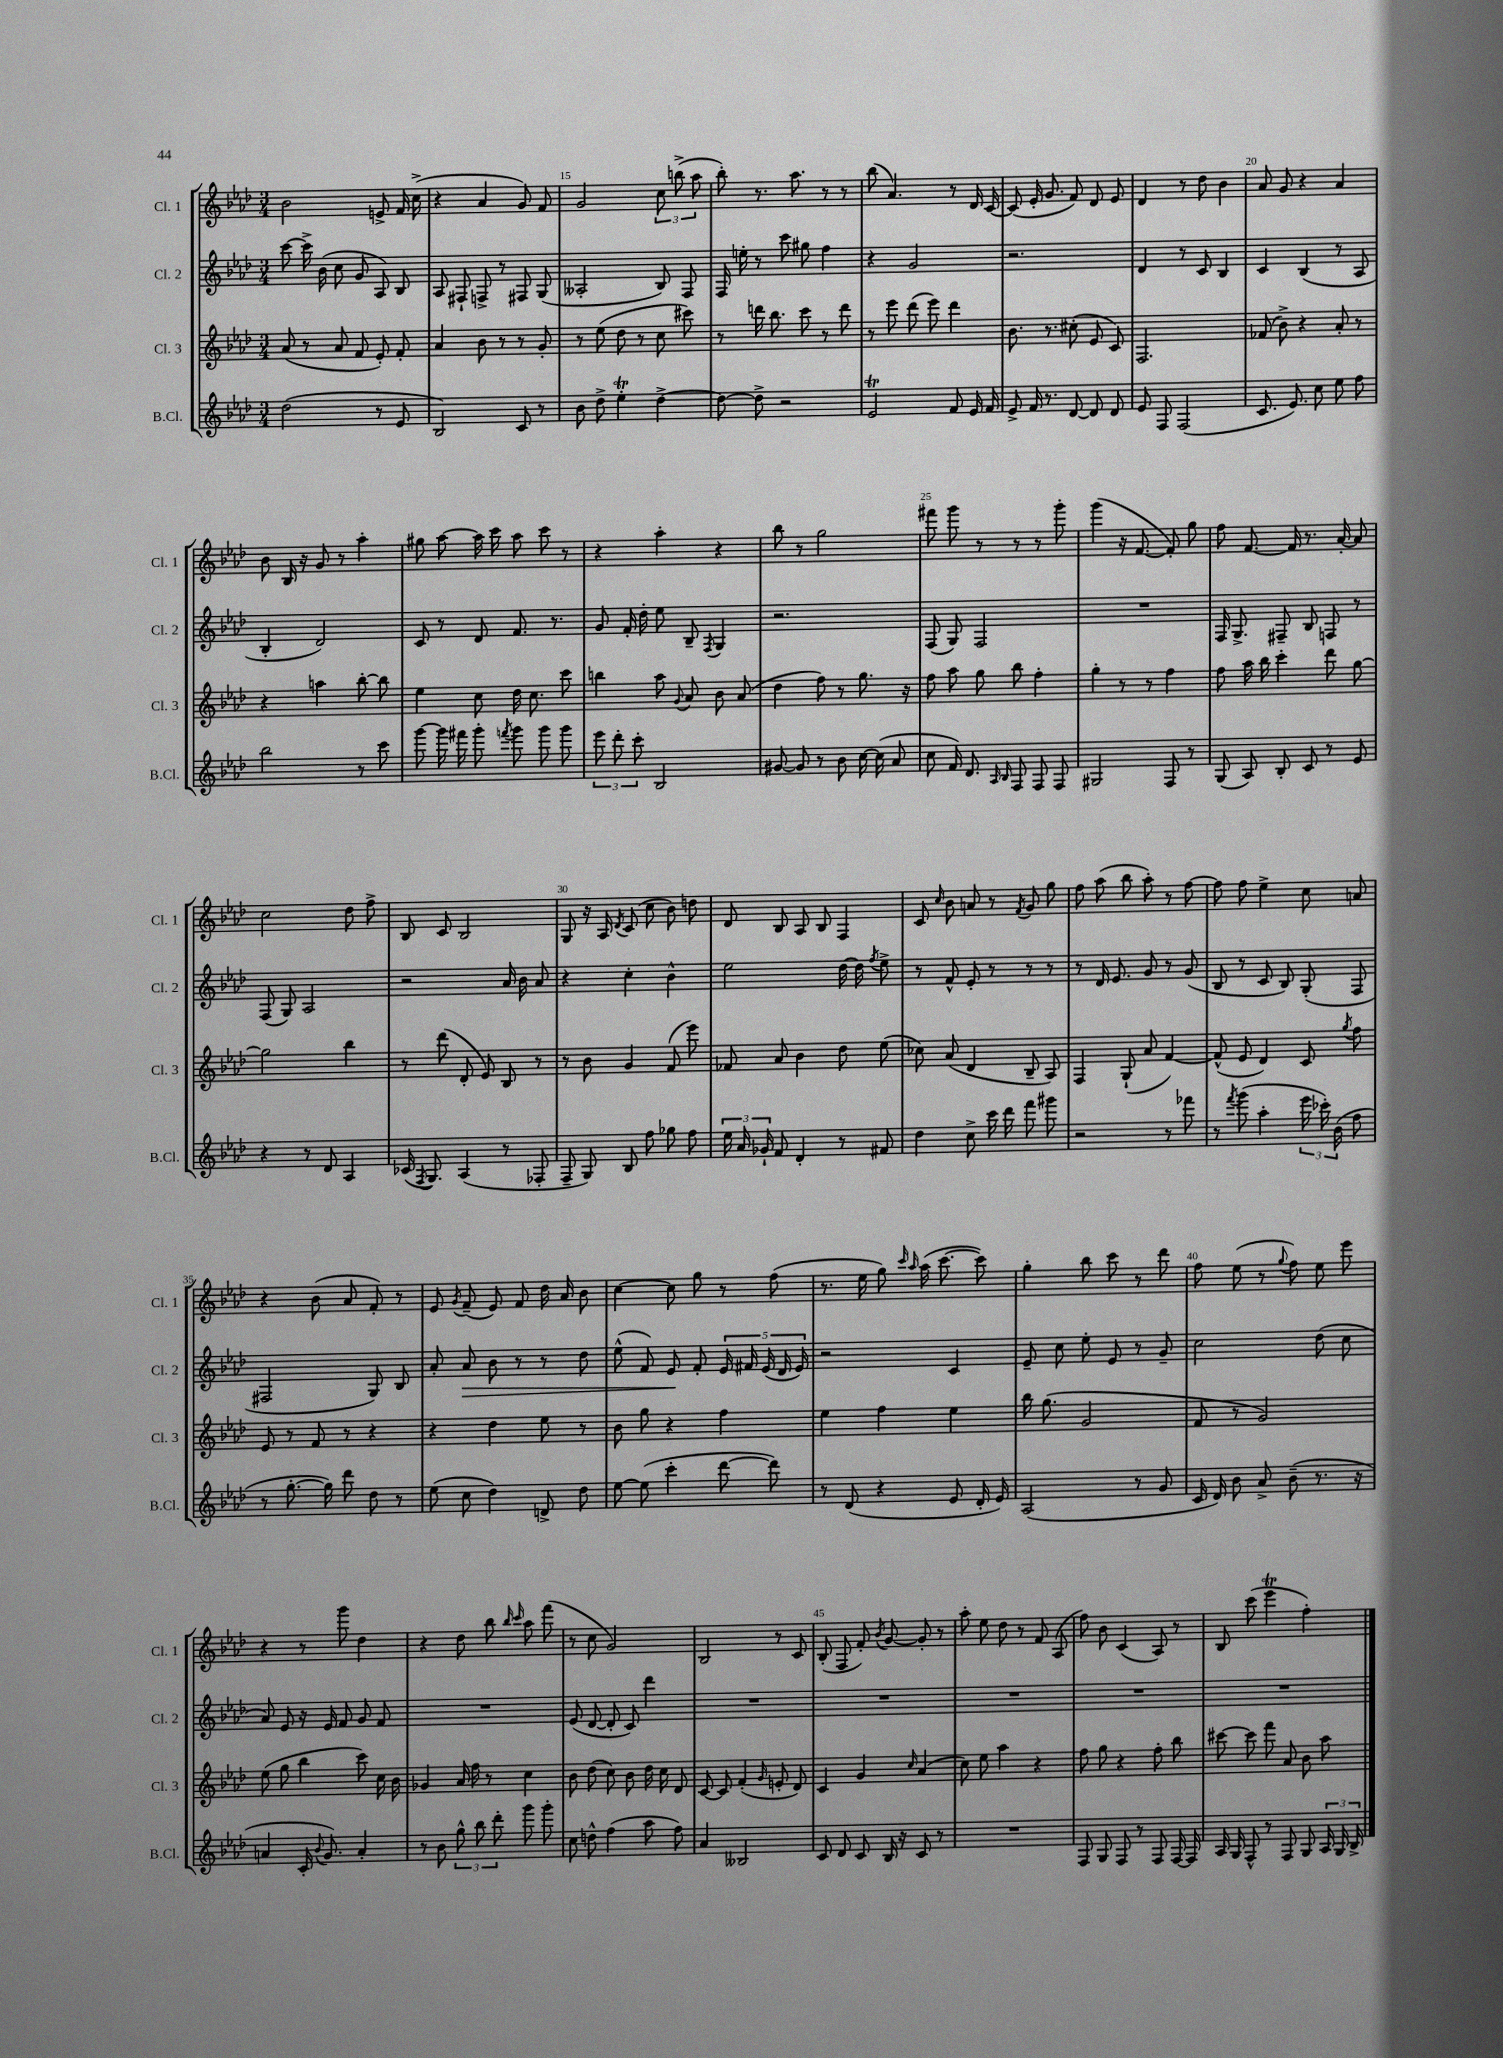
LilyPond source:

<<
\new StaffGroup <<
\new Staff = "s0" \with { instrumentName = "Cl. 1" shortInstrumentName = "Cl. 1" } {
    \clef treble \key aes \major \numericTimeSignature \time 3/4
    \autoBeamOff bes'2 e'8-> f'16 c''16->( |
    r4 aes'4 g'8) f'8 |
    g'2 \tuplet 3/2 { c''8 b''8->( aes''8 } |
    bes''8-.) r8. aes''8. r8 r8 |
    bes''8( aes'4.) r8 des'16 c'16~ |
    c'8( ees'16-. g'8. f'8) des'8 ees'8 |
    des'4 r8 des''8 bes'4 |
    aes'8 g'8 r4 aes'4 |
    bes'8 bes16 r16 g'8 r8 aes''4-. |
    gis''8 aes''8~ aes''16 c'''16 aes''8 c'''8 r8 |
    r4 aes''4-. r4 |
    bes''8 r8 g''2 |
    fis'''8 g'''8 r8 r8 r8 g'''8-. |
    g'''4( r16 f'8.~ f'8-.) g''8 |
    f''8 f'8.~ f'16 r8. aes'16~-. aes'8 |
    c''2 des''8 f''8-> |
    bes8 c'8 bes2 |
    g8 r16 aes16 \acciaccatura { des'8 } c'8( c''8 bes'8) d''8 |
    des'8 bes8 aes8 bes8 f4 |
    c'8 \grace { c''16 } bes'8 a'8 r8 \acciaccatura { f'8 } g'8 g''8 |
    f''8 aes''8( bes''8 aes''8-.) r8 f''8~ |
    f''8 f''8 ees''4-> c''8 a'8 |
    r4 bes'8( aes'8 f'8-.) r8 |
    ees'8 \acciaccatura { g'8 } f'8--( ees'8) f'8 des''16 aes'16 bes'8 |
    c''4~ c''8 g''8 r8 f''8( |
    r8. ees''16 g''8) \grace { c'''16 aes''16 } aes''16( c'''8.~ c'''8) |
    g''4-. bes''8 c'''8 r8 des'''8 |
    f''8 ees''8( r8 \appoggiatura { g''8 } f''8) ees''8 ees'''8 |
    r4 r8 g'''8 des''4 |
    r4 des''8 bes''8 \grace { bes''16 c'''16 } aes''8 f'''8( |
    r8 c''8 g'2) |
    bes2 r8 c'8 |
    bes8-.( f8 f'8-.) \acciaccatura { bes'8 } g'8~ g'8-. r8 |
    aes''8-. ees''8 des''8 r8 f'8 aes8( |
    f''8) bes'8 c'4( aes8) r8 |
    bes8 c'''8( ees'''4\trill f''4-.) \bar "|." |
}
\new Staff = "s1" \with { instrumentName = "Cl. 2" shortInstrumentName = "Cl. 2" } {
    \clef treble \key aes \major \numericTimeSignature \time 3/4
    \autoBeamOff c'''8~ c'''16-> bes'16( c''8 g'8 aes8) bes8 |
    aes8 fis8-! f8-> r8 fis8 g8( |
    aeses2-. bes8) f8 |
    f16 e''16-. r8 c'''8 gis''8 f''4 |
    r4 g'2 |
    r2. |
    des'4 r8 c'8 bes4 |
    c'4 bes4( r8 aes8 |
    bes4-. des'2) |
    c'8 r8 des'8 f'8. r8. |
    g'8 f'16-. des''16-. ees''8 bes8-- \acciaccatura { f8 } g4 |
    r2. |
    f8( g8) f2 |
    R2. |
    f16 g8.-> fis8-- bes8 f8 r8 |
    f8( g8) aes2 |
    r2 aes'16 bes'16 aes'8 |
    r4 c''4-. bes'4-^ |
    ees''2 des''16~ des''16 \acciaccatura { f''8 } ees''8-> |
    r8 f'8-^ ees'8-. r8 r8 r8 |
    r8 des'16 ees'8. g'8 r8 g'8( |
    bes8 r8 c'8 bes8) g8-.( f8 |
    fis2 g8) bes8 |
    aes'8-. aes'8\> bes'8 r8 r8 des''8 |
    ees''8-^( f'8) ees'8\! f'8-. \tuplet 5/4 { ees'16 fis'16 ees'16( des'16 ees'16) } |
    r2 c'4 |
    ees'8-- c''8 ees''8-. ees'8 r8 g'8-- |
    c''2 des''8( c''8 |
    aes'8) ees'8 r16 ees'16 f'8 g'8 f'8 |
    R2. |
    ees'8( des'8~ des'8-. c'8) des'''4 |
    R2. |
    R2. |
    R2. |
    R2. |
    R2. \bar "|." |
}
\new Staff = "s2" \with { instrumentName = "Cl. 3" shortInstrumentName = "Cl. 3" } {
    \clef treble \key aes \major \numericTimeSignature \time 3/4
    \autoBeamOff aes'8( r8 aes'8 f'8 ees'8-.) f'8-. |
    aes'4 bes'8 r8 r8 g'8-. |
    r8 ees''8( des''8 r8 c''8 cis'''8) |
    r8 d'''16 bes''8. c'''8 r8 d'''8 |
    r8 ees'''8 des'''8( ees'''8) des'''4 |
    bes'8. r8. cis''8-.( ees'8 c'8) |
    f2. |
    fes'8( bes'8->) r4 aes'8-. r8 |
    r4 a''4 bes''8~-. bes''8 |
    ees''4 c''8 des''16 c''8. c'''8 |
    b''4 aes''8 \appoggiatura { g'8 } aes'8 bes'8 aes'8( |
    des''4 f''8) r8 g''8. r16 |
    f''8 aes''8 g''8 bes''8 f''4-. |
    g''4-. r8 r8 f''4 |
    f''8 aes''16 bes''16 c'''4-. des'''8 g''8~ |
    g''2 bes''4 |
    r8 des'''8( des'8-. ees'8) bes8 r8 |
    r8 bes'8 g'4 f'8( ees'''8) |
    fes'8 aes'8 bes'4 des''8 ees''8( |
    ces''8) aes'8( des'4 bes8-- aes8) |
    f4 g8-!( aes'8 f'4~) |
    f'8-^( ees'8 des'4) c'8 \acciaccatura { g''8 } f''8 |
    ees'8 r8 f'8 r8 r4 |
    r4 des''4 ees''8 r8 |
    bes'8 g''8 r4 f''4 |
    ees''4 f''4 ees''4 |
    bes''16 g''8.( g'2 |
    f'8 r8 g'2) |
    ees''8( g''8 bes''4 c'''8) c''16 bes'16 |
    ges'4 aes'16 f''16 r8 c''4 |
    bes'8 des''8( c''8) bes'8 des''16 c''16 des'8 |
    c'8~ c'8 f'4-.( \grace { g'16 } e'8-. des'8) |
    c'4 g'4 \grace { c''16 } aes'4( |
    c''8) ees''8 aes''4 r4 |
    f''8 g''8 r4 f''8-. bes''8 |
    cis'''8~ cis'''8 f'''8 aes'8 bes'8 aes''8 \bar "|." |
}
\new Staff = "s3" \with { instrumentName = "B.Cl." shortInstrumentName = "B.Cl." } {
    \clef treble \key aes \major \numericTimeSignature \time 3/4
    \autoBeamOff des''2( r8 ees'8 |
    bes2) c'8 r8 |
    bes'8 des''8-> ees''4-.\trill des''4~-> |
    des''8~ des''8-> r2 |
    ees'2\trill f'8 ees'16 f'16 |
    ees'8-> f'16 r8. des'8~ des'8 des'8 |
    ees'8 f8 f2( |
    c'8. ees'8.) c''8 ees''8 f''8 |
    bes''2 r8 c'''8 |
    g'''8~ g'''16 fis'''16 g'''8-. \acciaccatura { f'''8 } g'''8 g'''8 g'''8 |
    \tuplet 3/2 { ees'''8 des'''8-. c'''8-. } bes2 |
    gis'8~ gis'8 r8 bes'8 c''16~ c''16( aes'8 |
    c''8 f'16) des'8. \grace { aes16 bes16 } f8 f8 f8 |
    gis2 f8 r8 |
    g8( aes8) bes8-. c'8 r8 ees'8 |
    r4 r8 des'8 aes4 |
    ces'16( \acciaccatura { f8 } g8.) aes4( r8 fes8-. |
    f8-- g8) bes8 f''8 ges''8 f''8 |
    \tuplet 3/2 { ees''16 aes'16 ges'16-! } f'8 des'4-. r8 fis'8 |
    des''4 c''8-> c'''16 des'''16 f'''8 gis'''8 |
    r2 r8 fes'''8 |
    r8 \acciaccatura { f'''8 } g'''8( aes''4-. \tuplet 3/2 { ees'''16 ces'''16-.) bes'16( } f''8 |
    r8 g''8.~-. g''16) des'''8 des''8 r8 |
    ees''8( c''8 des''4) d'8-> des''8 |
    ees''8~ ees''8( c'''4-. des'''8~ des'''8) |
    r8 des'8( r4 ees'8 des'16-. ees'16) |
    aes2( r8 g'8 |
    c'16 des'16) bes'8 aes'8-> bes'8--( r8. r16 |
    a'4 c'16-. \appoggiatura { bes'8 } g'8.) a'4-. |
    r8 bes'8 \tuplet 3/2 { g''8-^ bes''8 des'''8-. } g'''8 g'''8-. |
    c''8 d''8-^ f''4( aes''8 f''8) |
    aes'4 beses2 |
    c'8 des'8 c'8 bes16 r16 c'8 r8 |
    R2. |
    f8 g8 f8 r8 f8 f16~ f16 |
    aes16 g16 f8-^ r8 f8 g8 \tuplet 3/2 { aes16 g16 bes16-> } \bar "|." |
}
>>
>>
\layout { \context { \Score currentBarNumber = #13 \override BarNumber.break-visibility = ##(#f #t #t) barNumberVisibility = #(every-nth-bar-number-visible 5) } }
